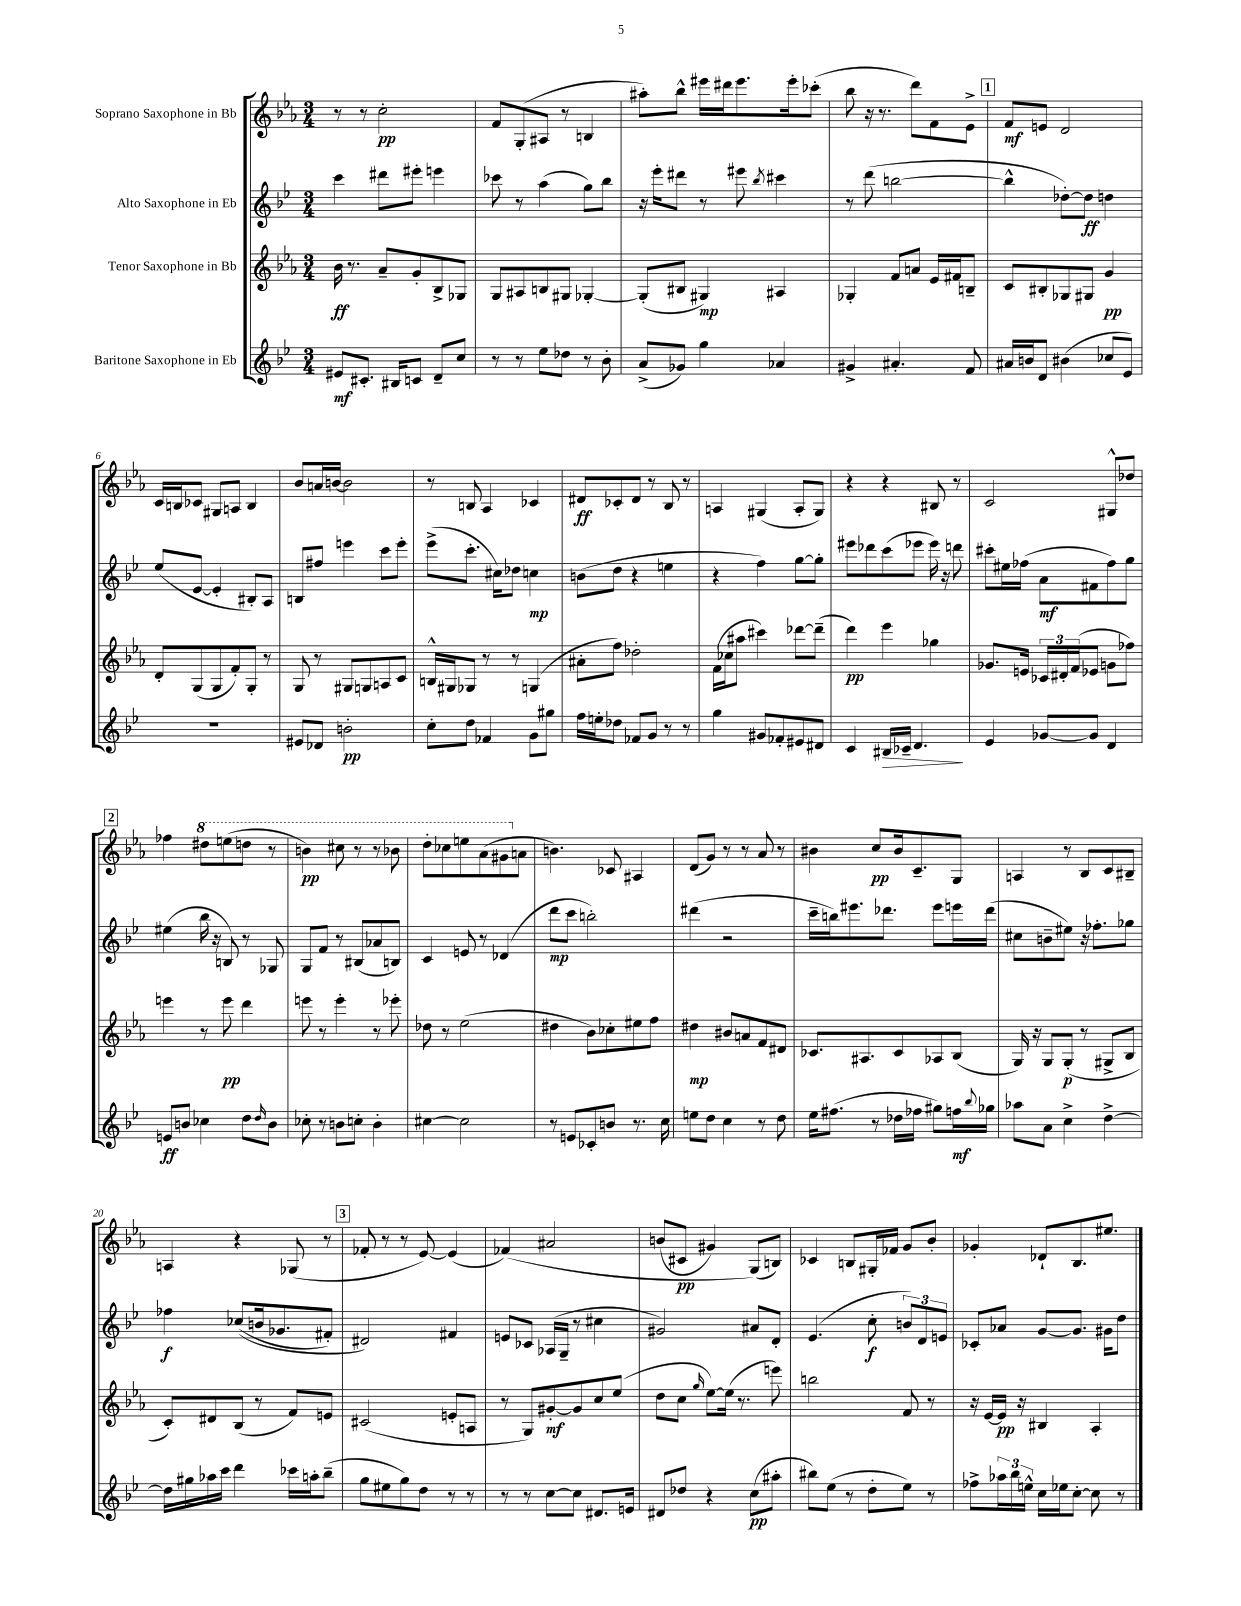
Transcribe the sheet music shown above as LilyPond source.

<<
\new StaffGroup <<
\new Staff = "s0" \with { instrumentName = "Soprano Saxophone in Bb" } {
    \clef treble \key ees \major \numericTimeSignature \time 3/4
    r8 r8 c''2-.\pp |
    f'8 g8-.( ais8 r8 b4 |
    ais''8-.) bes''8-^ eis'''16 dis'''16 eis'''8. eis'''16-. ces'''8-.( |
    bes''8 r16 r8. d'''8) f'8 ees'8-> |
    \mark \markup { \box "1" } f'8\mf e'8 d'2 |
    c'16 b16 ces'8 gis8 a8 b4 |
    bes'8 a'16 b'16~ b'2 |
    r8 b8 aes4 ces'4 |
    dis'8\ff ces'8-. dis'8 r8 bes8 r8 |
    a4 gis4( a8-. gis8) |
    r4 r4 bis8 r8 |
    c'2 gis8-^ des''8 |
    \mark \markup { \box "2" } fes''4 \ottava #1 dis'''8 e'''8( d'''8 r8 |
    b''4\pp) cis'''8 r8 r8 bes''8 |
    d'''8-. ces'''8 e'''8 aes''8( gis''8 \ottava #0 a'8 |
    b'4.) ces'8 ais4 |
    d'8( g'8) r8 r8 aes'8 r8 |
    bis'4 c''8\pp bis'16 c'8.-- g8 |
    a4 r8 bes8 c'8 bis8-- |
    a4 r4 ges8( r8 |
    \mark \markup { \box "3" } fes'8-. r8 r8 ees'8~) ees'4( |
    fes'4)\( ais'2 |
    b'8( cis'8\pp gis'4) g8(\) b8) |
    ces'4 b8 gis16-. fes'16 g'8 bes'8-. |
    ges'4-. des'8-! bes8. eis''8. \bar "|." |
}
\new Staff = "s1" \with { instrumentName = "Alto Saxophone in Eb" } {
    \clef treble \key bes \major \numericTimeSignature \time 3/4
    c'''4 dis'''8 eis'''8-. e'''4 |
    ces'''8 r8 a''4( g''8) bes''8 |
    r16 ees'''16-. dis'''8 r8 eis'''8 \acciaccatura { bes''8 } cis'''4 |
    r8 d'''8( b''2~ |
    \mark \markup { \box "1" } b''4-^ des''8~-.) des''8\ff d''4 |
    ees''8( ees'8~ ees'4-. bis8-.) a8 |
    b8 fis''8 e'''4 c'''8 e'''8-. |
    ees'''8->( c'''8.-. cis''16) des''8 c''4\mp |
    b'8( d''8 r4 e''4 |
    r4 f''4) g''8~ g''8-. |
    eis'''8 des'''8 c'''8( ees'''8 ees'''16) r16 d'''8 |
    cis'''8-. eis''16 fes''16( a'8\mf fis'8 fes''8) g''8 |
    \mark \markup { \box "2" } eis''4( bes''16 r16 b8) r8 ges8 |
    g8 f'8 r8 bis8( aes'8 b8) |
    c'4 e'8 r8 des'4( |
    d'''8\mp c'''8 b''2-.) |
    dis'''4( r2 |
    c'''16-- b''16) eis'''8. des'''8. eis'''8 e'''16 des'''16( |
    cis''8 b'8-- eis''8) r16 fes''8.-. ges''8 |
    fes''4\f ces''8(\( b'16 ges'8. fis'8-.) |
    \mark \markup { \box "3" } dis'2\) fis'4 |
    e'8 ces'8 aes16( g16-- r8 cis''4 |
    gis'2) ais'8 d'8-. |
    ees'4.( c''8-.\f \tuplet 3/2 { b'8) d'8 e'8 } |
    ces'8-. aes'8 g'8~ g'8. gis'16 d''8 \bar "|." |
}
\new Staff = "s2" \with { instrumentName = "Tenor Saxophone in Bb" } {
    \clef treble \key ees \major \numericTimeSignature \time 3/4
    bes'16\ff r8. aes'8-- g'8-. bes8-> ges8 |
    g8 ais8 b8 gis8 ges4~-. |
    ges8-.( bis8 gis4\mp) ais4 |
    ges4-. f'8 a'8 ees'16 fis'16 b8-- |
    \mark \markup { \box "1" } c'8 bis8-. ges8 gis8 g'4\pp |
    d'8-. g8( g8 f'8-.) g8-. r8 |
    g8 r8 gis8 g8 a8 c'8 |
    b16-^ gis16 ges8 r8 r8 g4( |
    ais'8-. f''8) des''2-. |
    f'16( ces''16 ais''8 cis'''4) des'''8~ des'''8--( |
    d'''4\pp) ees'''4 ges''4 |
    ges'8. e'16 \tuplet 3/2 { ces'16 dis'16-. f'16( } ees'8 g'8 fes''8) |
    \mark \markup { \box "2" } e'''4 r8 e'''8\pp d'''4 |
    e'''8 r8 e'''4-. r8 ees'''8-. |
    des''8 r8 ees''2( |
    dis''4 bes'8) ces''8-. eis''8 f''8 |
    dis''4\mp bis'8 a'8 f'8 dis'8 |
    ces'8. ais8. ces'8 aes8 bes8( |
    g16) r16 g8 g8-.\p( r8 gis8-> bes8 |
    c'8-.) dis'8 bes8( r8 f'8) e'8 |
    \mark \markup { \box "3" } cis'2( e'8-. a8 |
    r8 g8) gis'8~-.\mf gis'8 c''8 ees''8( |
    d''8 c''8 \grace { g''16 } ees''8~) ees''16( r8. e'''8) |
    b''2 f'8 r8 |
    r16 ees'16~ ees'16\pp r16 bis4 aes4-. \bar "|." |
}
\new Staff = "s3" \with { instrumentName = "Baritone Saxophone in Eb" } {
    \clef treble \key bes \major \numericTimeSignature \time 3/4
    eis'8\mf cis'8.-. bis16 c'8 d'8-- c''8 |
    r8 r8 ees''8 des''8 r8 bes'8-. |
    a'8->( ges'8) g''4 aes'4 |
    gis'4-> ais'4.-. f'8 |
    \mark \markup { \box "1" } ais'16 b'16 d'8 bis'4( ces''8 ees'8) |
    R2. |
    eis'8 des'8 b'2-.\pp |
    c''8-. d''8 fes'4 g'8 gis''8 |
    f''16 e''16-. des''8 fes'8 g'8 r8 r8 |
    g''4 gis'8 fes'8-. eis'8 dis'8 |
    c'4 bis16\> ces'16-- d'4.\! |
    ees'4 ges'8~ ges'8 d'4 |
    \mark \markup { \box "2" } e'8\ff b'8 ces''4 d''8 \grace { d''16 } b'8 |
    ces''8-. r8 b'8 c''8-. b'4-. |
    cis''4~ cis''2 |
    r8 e'8 ces'8-. b'8 r8. c''16 |
    e''8 d''8 c''4 r8 d''8 |
    ees''16 fis''8.( r8 des''16 fes''16 gis''8) f''16\mf \appoggiatura { bes''8 } ges''16 |
    aes''8 a'8 c''4-> d''4~-> |
    d''16 gis''16 aes''16 c'''16 d'''4 ces'''16 a''16-. bes''8--( |
    \mark \markup { \box "3" } g''8 eis''8 g''8) d''8 r8 r8 |
    r8 r8 c''8~ c''8 dis'8. e'16 |
    dis'8 des''8 r4 c''8\pp( ais''8-. |
    bis''8) ees''8( r8 d''8-. ees''8) r8 |
    fes''8-> \tuplet 3/2 { aes''16 bes''16 e''16-^ } c''16 ees''16 c''8~-. c''8 r8 \bar "|." |
}
>>
>>
